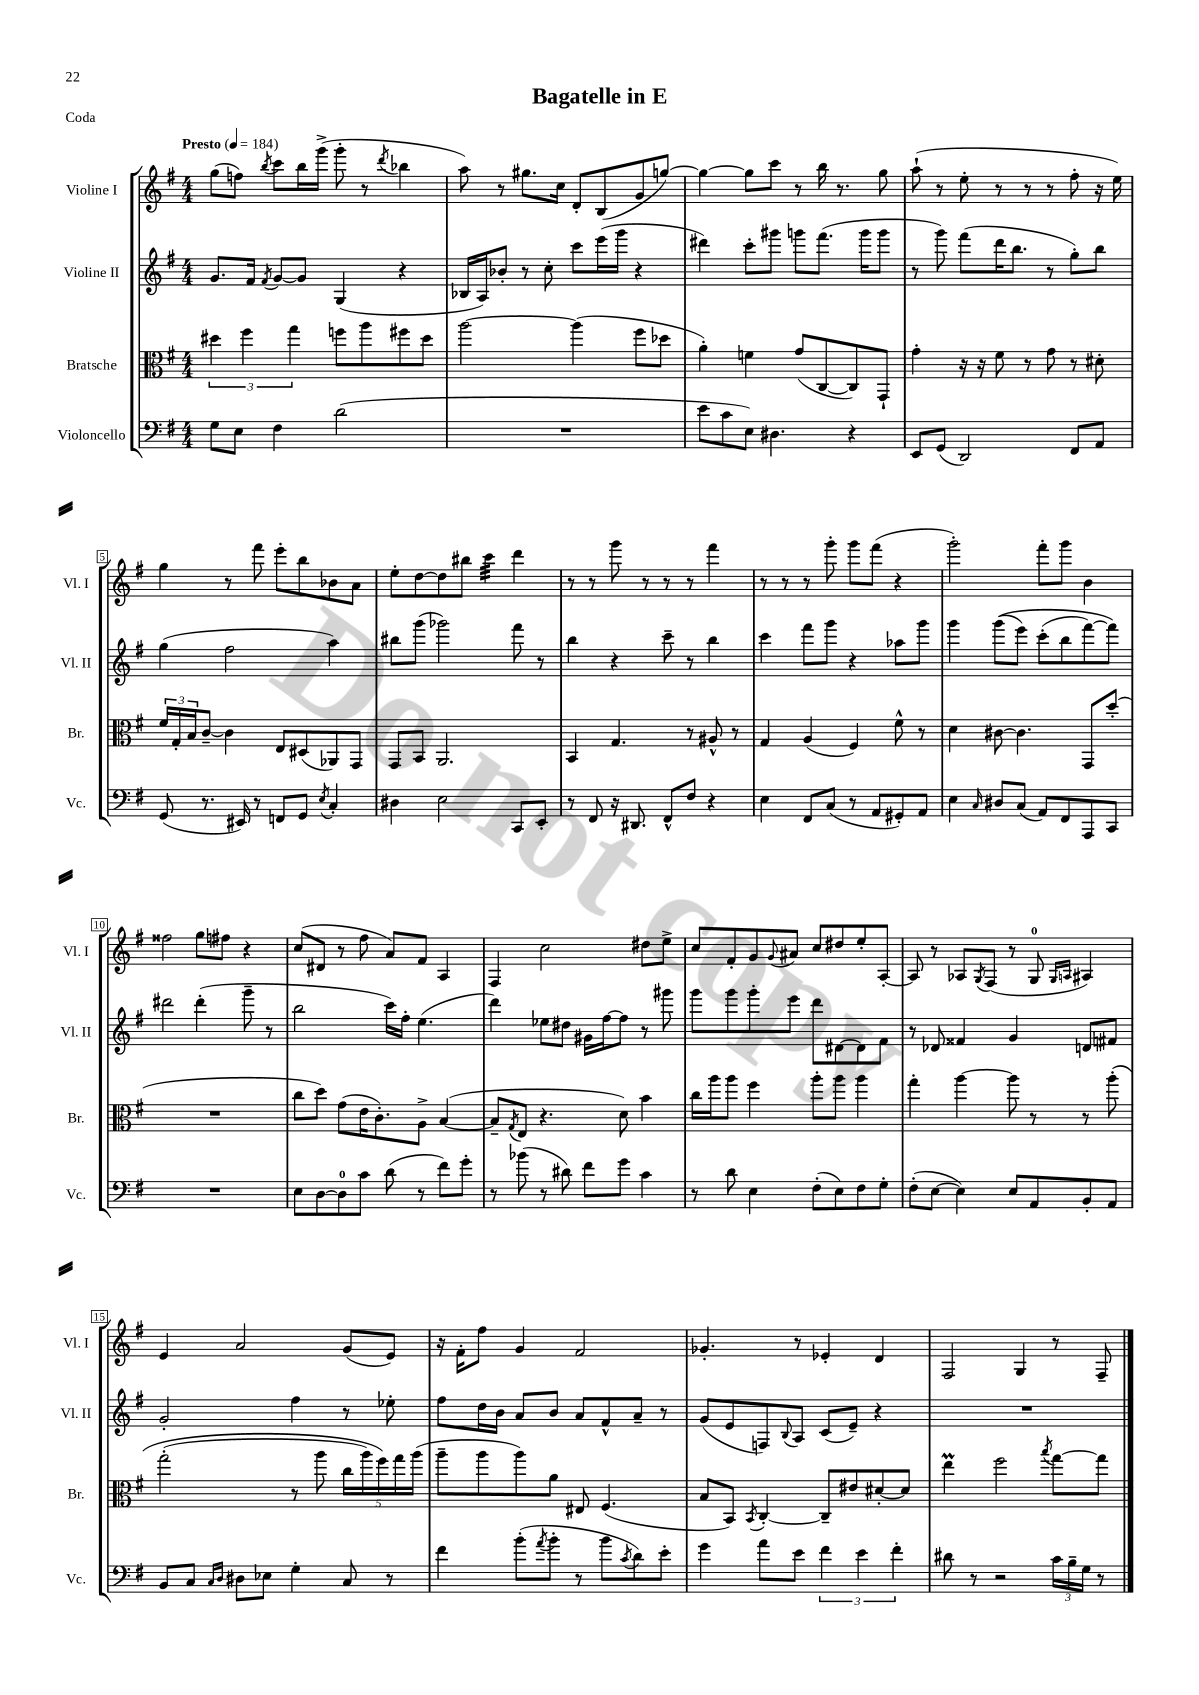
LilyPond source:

\header { title = "Bagatelle in E" piece = "Coda" }
<<
\new StaffGroup <<
\new Staff = "s0" \with { instrumentName = "Violine I" shortInstrumentName = "Vl. I" } {
    \clef treble \key g \major \numericTimeSignature \time 4/4 \tempo "Presto" 4 = 184
    g''8( f''8) \acciaccatura { b''8 } c'''8 b''16 g'''16->( g'''8-. r8 \acciaccatura { d'''8 } bes''4 |
    a''8) r8 gis''8. c''16 d'8-. b8( g'8 g''8~) |
    g''4~ g''8 c'''8 r8 b''16 r8. g''8 |
    a''8-!( r8 e''8-. r8 r8 r8 fis''8-. r16 e''16) |
    g''4 r8 fis'''8 e'''8-. b''8 bes'8 a'8 |
    e''8-. d''8~ d''8 bis''8 c'''4:32 d'''4 |
    r8 r8 g'''8 r8 r8 r8 fis'''4 |
    r8 r8 r8 g'''8-. g'''8 fis'''8( r4 |
    g'''2-.) fis'''8-. g'''8 b'4 |
    fisis''2 g''8 fis''8 r4 |
    c''8( dis'8 r8 fis''8 a'8) fis'8 a4 |
    fis4 c''2 dis''8 e''8-> |
    c''8 fis'8-. g'8 \appoggiatura { g'8 } ais'8 c''8 dis''8 e''8-. a8~-. |
    a8 r8 aes8 \acciaccatura { g8 } fis8( r8 g8-0 \grace { g16 a16 } ais4) |
    e'4 a'2 g'8( e'8) |
    r16 fis'16-. fis''8 g'4 fis'2 |
    ges'4.-. r8 ees'4-. d'4 |
    fis2 g4 r8 fis8-- \bar "|." |
}
\new Staff = "s1" \with { instrumentName = "Violine II" shortInstrumentName = "Vl. II" } {
    \clef treble \key g \major \numericTimeSignature \time 4/4
    g'8. fis'16 \acciaccatura { fis'8 } g'8~ g'8 g4( r4 |
    bes16 a16) bes'8-. r8 c''8-. c'''8 e'''16( g'''16 r4 |
    dis'''4) c'''8-. gis'''8 g'''8 fis'''8.( g'''16 g'''8 |
    r8 g'''8) fis'''8( d'''16 b''8. r8 g''8-.) b''8 |
    g''4( fis''2 a''4) |
    bis''8 g'''8( ges'''2) fis'''8 r8 |
    b''4 r4 c'''8-- r8 b''4 |
    c'''4 fis'''8 g'''8 r4 aes''8 g'''8 |
    g'''4 g'''8(\( e'''8) c'''8-.( b''8 fis'''8~) fis'''8\) |
    dis'''2 dis'''4-.( g'''8-- r8 |
    b''2 c'''16) fis''16-. e''4.( |
    d'''4) ees''8 dis''8 gis'16 fis''16~ fis''8 r8 gis'''8 |
    g'''8 g'''8 g'''8-. e'''8 d'''8 dis'8~ dis'8 fis'8 |
    r8 des'8 fisis'4 g'4 d'8 fis'8 |
    g'2-. fis''4 r8 ees''8-. |
    fis''8 d''16 b'16 a'8 b'8 a'8 fis'8-^ a'8-- r8 |
    g'8( e'8 f8) \appoggiatura { b8 } a8 c'8( e'8--) r4 |
    R1 \bar "|." |
}
\new Staff = "s2" \with { instrumentName = "Bratsche" shortInstrumentName = "Br." } {
    \clef alto \key g \major \numericTimeSignature \time 4/4
    \tuplet 3/2 { dis''4 fis''4 g''4 } f''8 a''8 fis''8 dis''8 |
    a''2~ a''4( fis''8 des''8 |
    a'4-.) f'4 g'8( c8~ c8) g,8-! |
    g'4-. r16 r16 fis'8 r8 g'8 r8 dis'8-. |
    \tuplet 3/2 { fis'16 g16-. b16 } c'8~-- c'4 e8 dis8( aes,8) g,8 |
    g,8 b,8 a,2. |
    b,4 g4. r8 ais8-^ r8 |
    g4 a4( fis4) fis'8-^ r8 |
    d'4 cis'8~ cis'4. g,8 d''8-.( |
    R1 |
    c''8 d''8) g'8( e'16 c'8.-.) a8-> b4~( |
    b8-- \acciaccatura { g8 } e8 r4. d'8) b'4 |
    c''16 a''16 a''8 fis''4 a''8-. a''8 a''4 |
    g''4-. a''4~ a''8 r8 r8 a''8-.\( |
    g''2-.( r8 a''8 \tuplet 5/4 { c''16 a''16) fis''16\) g''16 a''16( } |
    a''8-- a''8 a''8) a'8 eis8 fis4.( |
    b8 b,8) \acciaccatura { b,8 } c4~-. c8-- eis'8 dis'8~-. dis'8 |
    e''4\prall fis''2 \acciaccatura { b''8 } g''8~ g''8 \bar "|." |
}
\new Staff = "s3" \with { instrumentName = "Violoncello" shortInstrumentName = "Vc." } {
    \clef bass \key g \major \numericTimeSignature \time 4/4
    g8 e8 fis4 d'2( |
    R1 |
    e'8 c'8 e8) dis4. r4 |
    e,8 g,8( d,2) fis,8 a,8 |
    g,8( r8. eis,16) r8 f,8 g,8 \acciaccatura { e8 } c4-. |
    dis4 e2 c,8 e,8-. |
    r8 fis,8 r16 dis,8. fis,8-^ fis8 r4 |
    e4 fis,8 c8( r8 a,8 gis,8-.) a,8 |
    e4 \grace { c16 } dis8 c8( a,8) fis,8 a,,8 c,8 |
    R1 |
    e8 d8~ d8-0 c'8 d'8( r8 fis'8) g'8-. |
    r8 bes'8( r8 dis'8) fis'8 g'8 c'4 |
    r8 d'8 e4 fis8-.( e8) fis8 g8-. |
    fis8-.( e8~ e4) e8 a,8 b,8-. a,8 |
    b,8 c8 \grace { c16 d16 } dis8 ees8 g4-. c8 r8 |
    fis'4 b'8-.( \acciaccatura { a'8 } b'8-. r8 b'8 \acciaccatura { c'8 } d'8) e'8-. |
    g'4 a'8 e'8 \tuplet 3/2 { fis'4 e'4 fis'4-. } |
    dis'8 r8 r2 \tuplet 3/2 { c'16 b16-- g16 } r8 \bar "|." |
}
>>
>>
\layout { \context { \Score \override BarNumber.stencil = #(make-stencil-boxer 0.1 0.3 ly:text-interface::print) } }
